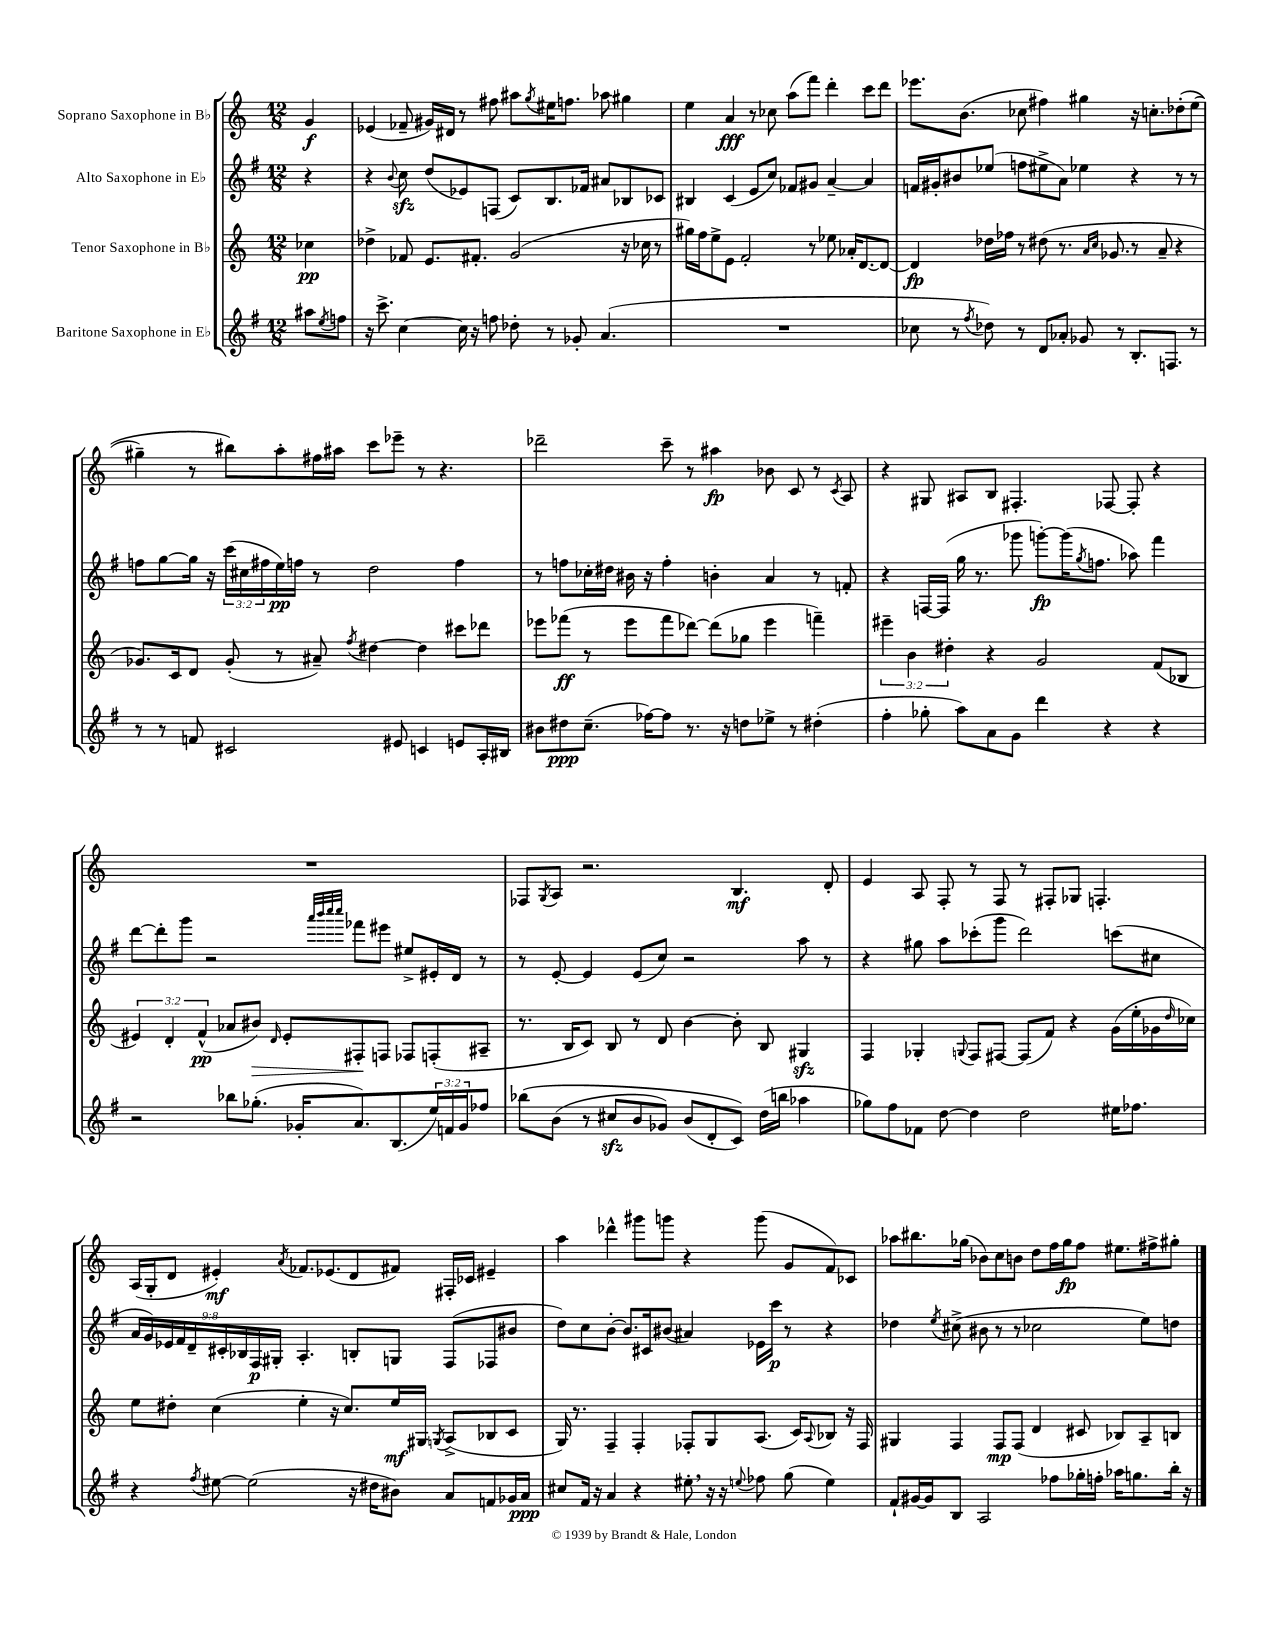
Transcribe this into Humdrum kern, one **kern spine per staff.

**kern	**kern	**kern	**kern
*staff4	*staff3	*staff2	*staff1
*clefG2	*clefG2	*clefG2	*clefG2
*k[f#]	*k[]	*k[f#]	*k[]
*M12/8	*M12/8	*M12/8	*M12/8
8aa#	4cc-	4r	4g
8qee	.	.	.
8ff	.	.	.
=	=	=	=
16r	4dd-^	4r	(4e-
8.ccc^	.	.	.
.	.	8qqb	.
[4cc	8f-	8cc	8f-~
.	8.e	(8dd	16g#)
.	.	.	16d#
16cc]	.	8e-)	8r
16r	8.f#'	.	.
8ff	.	(8F	8ff#
8dd-'	(2g	8c)	8aa#
.	.	.	8qgg
8r	.	8.B	16ee#
.	.	.	8.ff
8g-'	.	.	.
.	.	16f-	.
(4.a	.	8a#	8aa-
.	16r	8B-	4gg#
.	16cc-	.	.
.	8r	8c-	.
=	=	=	=
1.r	16gg#)	4B#	4ee
.	16ff	.	.
.	8ee^	.	.
.	8e	(4c	4a
.	2f'	.	.
.	.	8e	8r
.	.	8cc)	8cc-
.	.	8f-	(8aa
.	8r	8g#	8fff)
.	8ee-	[4a~	4ddd'
.	16a-'	.	.
.	[8.d	.	.
.	.	4a]	8ccc
.	8d_	.	8ddd
=	=	=	=
8cc-	4d]	16f	8.eee-
.	.	16g#'	.
8r	.	8b#	.
.	.	.	(8.b
8qff#	.	.	.
8dd-)	16dd-	(8ee-	.
.	16ff-	.	.
8r	8r	8ff	8cc-
8d	(8dd#	8ee#^	4ff#)
8a-'	8.r	8a)	.
8g-	.	4ee-	4gg#
.	16qqa	.	.
.	16qqcc	.	.
.	8.g-	.	.
8r	.	.	.
8.B'	8r	4r	16r
.	.	.	8.cc'
.	8a~	.	.
8.F	.	.	.
.	4r	8r	&(8dd-'
8r	.	8r	(8ee
=	=	=	=
8r	8.g-)	8ff	4gg#~)
8r	.	[8gg	.
.	16c	.	.
8f	8d	16gg]	8r
.	.	16r	.
2c#	(8g-'	(24ccc	8bb#&)
.	.	24cc#	.
.	.	24ff#	.
.	8r	16ee)	8aa'
.	.	16ff	.
.	8a#~)	8r	16ff#
.	.	.	16aa#
.	8qff	.	.
.	[4dd#	2dd	8ccc
8e#	.	.	8eee-~
4c	4dd#]	.	8r
.	.	.	4.r
8e	8ccc#	4ff	.
16A'	8ddd-	.	.
16B#	.	.	.
=	=	=	=
8b#	8eee-	8r	2ddd-~
8dd#	(8fff-	8ff	.
(8.cc~	8r	16cc-'	.
.	.	16dd#	.
.	8eee-	16b#	.
[16ff-)	.	16r	.
8ff-]	8fff-	4ff'	8ccc~
8.r	[8ddd-)	.	8r
.	(8ddd-]	4b'	4aa#
16r	.	.	.
8dd	8gg-	.	.
8ee-^	4eee-	4a	8b-
8r	.	.	8c
(4dd#'	4fff~)	8r	8r
.	.	.	8qc
.	.	8f'	8A
=	=	=	=
4ff#'	6eee#~	4r	4r
.	6b	.	.
8gg-'	.	[16F	8G#
.	.	(16F]	.
.	6dd#'	.	.
8aa)	.	16gg	8A#
.	.	8.r	.
8a	4r	.	8B
8g	.	8ggg-	4.F#'
4ddd	2g	[8ggg')	.
.	.	(16ggg]	.
.	.	8qgg	.
.	.	8.ff	.
4r	.	.	[8F-
.	.	8aa-)	8F-']
4r	(8f	4fff#	4r
.	8B-	.	.
=	=	=	=
2r	6e#)	[8ddd	1.r
.	.	8ddd']	.
.	6d'	.	.
.	.	8ggg	.
.	(6f^^	.	.
.	.	2r	.
8bb-	8a-	.	.
(8.gg-'	8b#)	.	.
.	16qqd	.	.
.	8e#'	.	.
16g-'	.	.	.
.	.	32qqaaa	.
.	.	32qqbbb	.
.	.	32qqcccc	.
.	.	32qqcccc	.
8.a)	8F#'	8fff-	.
.	8F	8eee#	.
(8.B	.	.	.
.	8F-	8ee#^	.
24ee)	(8F'	16e#'	.
24f	.	.	.
.	.	16d	.
24g-	.	.	.
8ff-	8A#~	8r	.
=	=	=	=
&(8bb-	8.r	8r	8F-
.	.	.	8qG
(8b	.	[8e'	8A
.	16B	.	.
8r	8c)	4e]	2.r
8cc#	8B	.	.
8b	8r	(8e	.
8g-)	8d	8cc)	.
(8b	[4b	2r	.
8d'	.	.	.
8c)&)	8b']	.	4.B
(16dd	8B	.	.
16bb	.	.	.
4aa-	4G#	8aa	.
.	.	8r	8d'
=	=	=	=
8gg-)	4F	4r	4e
8ff#	.	.	.
8f-	4G-'	8gg#	8A
[8dd	.	8aa	8F'
.	8qqG	.	.
4dd]	8F	(8ccc-'	8r
.	[8F#	8ggg	8F
2dd	(8F#]	2ddd)	8r
.	8f)	.	8F#'
.	4r	.	8G-
.	.	.	4.F'
16ee#	(16g	(8ccc	.
8.ff-	16ee'	.	.
.	16g-	8cc#	.
.	16qqdd	.	.
.	16cc-)	.	.
=	=	=	=
4r	8ee	18a	(16A
.	.	18g)	.
.	.	.	16G'
.	.	18e-	.
.	8dd#'	.	8d
.	.	18f#	.
.	.	18d~	.
8qff#	.	.	.
[8ee#	(4cc	.	4e#')
.	.	18c#'	.
.	.	18B-	.
(2ee#]	.	.	.
.	.	18F#	.
.	.	18G#'	.
.	.	.	8qa
.	4ee'	4.A'	8.f-
.	.	.	(8.e-
.	16r	.	.
.	8.cc)	.	.
16r	.	8B'	8d
16dd#	.	.	.
8b#)	16ee	8G	8f#)
.	16G#	.	.
.	8qG	.	.
8a	(8A^	(8F#	16F#'
.	.	.	16c-
8f	8B-	8F-	4e#~
16g-	8c	8b#	.
16a	.	.	.
=	=	=	=
8cc#	16G)	8dd)	4aa
.	8.r	.	.
16f#	.	8cc	.
16r	.	.	.
4a	4F~	[8b'	4ddd-^^
.	.	8.b]	.
4r	4F'	.	8ggg#
.	.	16c#	.
.	.	(8b#	8ggg
8ee#'	8F-'	4a#)	4r
16r	8G	.	.
16r	.	.	.
8qqee	.	.	.
8ff-	(8.A	16e-	(8ggg
.	.	16ccc	.
(8gg	.	8r	8g
.	16c)	.	.
.	8qqA	.	.
4ee)	8B-	4r	8f)
.	16r	.	8c-
.	16F-	.	.
=	=	=	=
8f#`	4G#	4dd-	8aa-
[16g#	.	.	8.bb#
16g#]	.	.	.
.	.	8qee	.
8B	4F	(8cc#^	.
.	.	.	(16gg-
2A	.	8b#	8b-)
.	8F	8r	8cc
.	(8F	8r	8b
.	4d	2cc-	8dd
8ff-	.	.	16ff
.	.	.	16gg-
16gg-'	8c#	.	8ff
16ff'	.	.	.
16aa-	8B-)	.	8.ee#
8.gg	.	.	.
.	8A~	8ee)	.
.	.	.	16ff#^
16bb'	8B	8dd	8gg#'
16r	.	.	.
==	==	==	==
*-	*-	*-	*-
